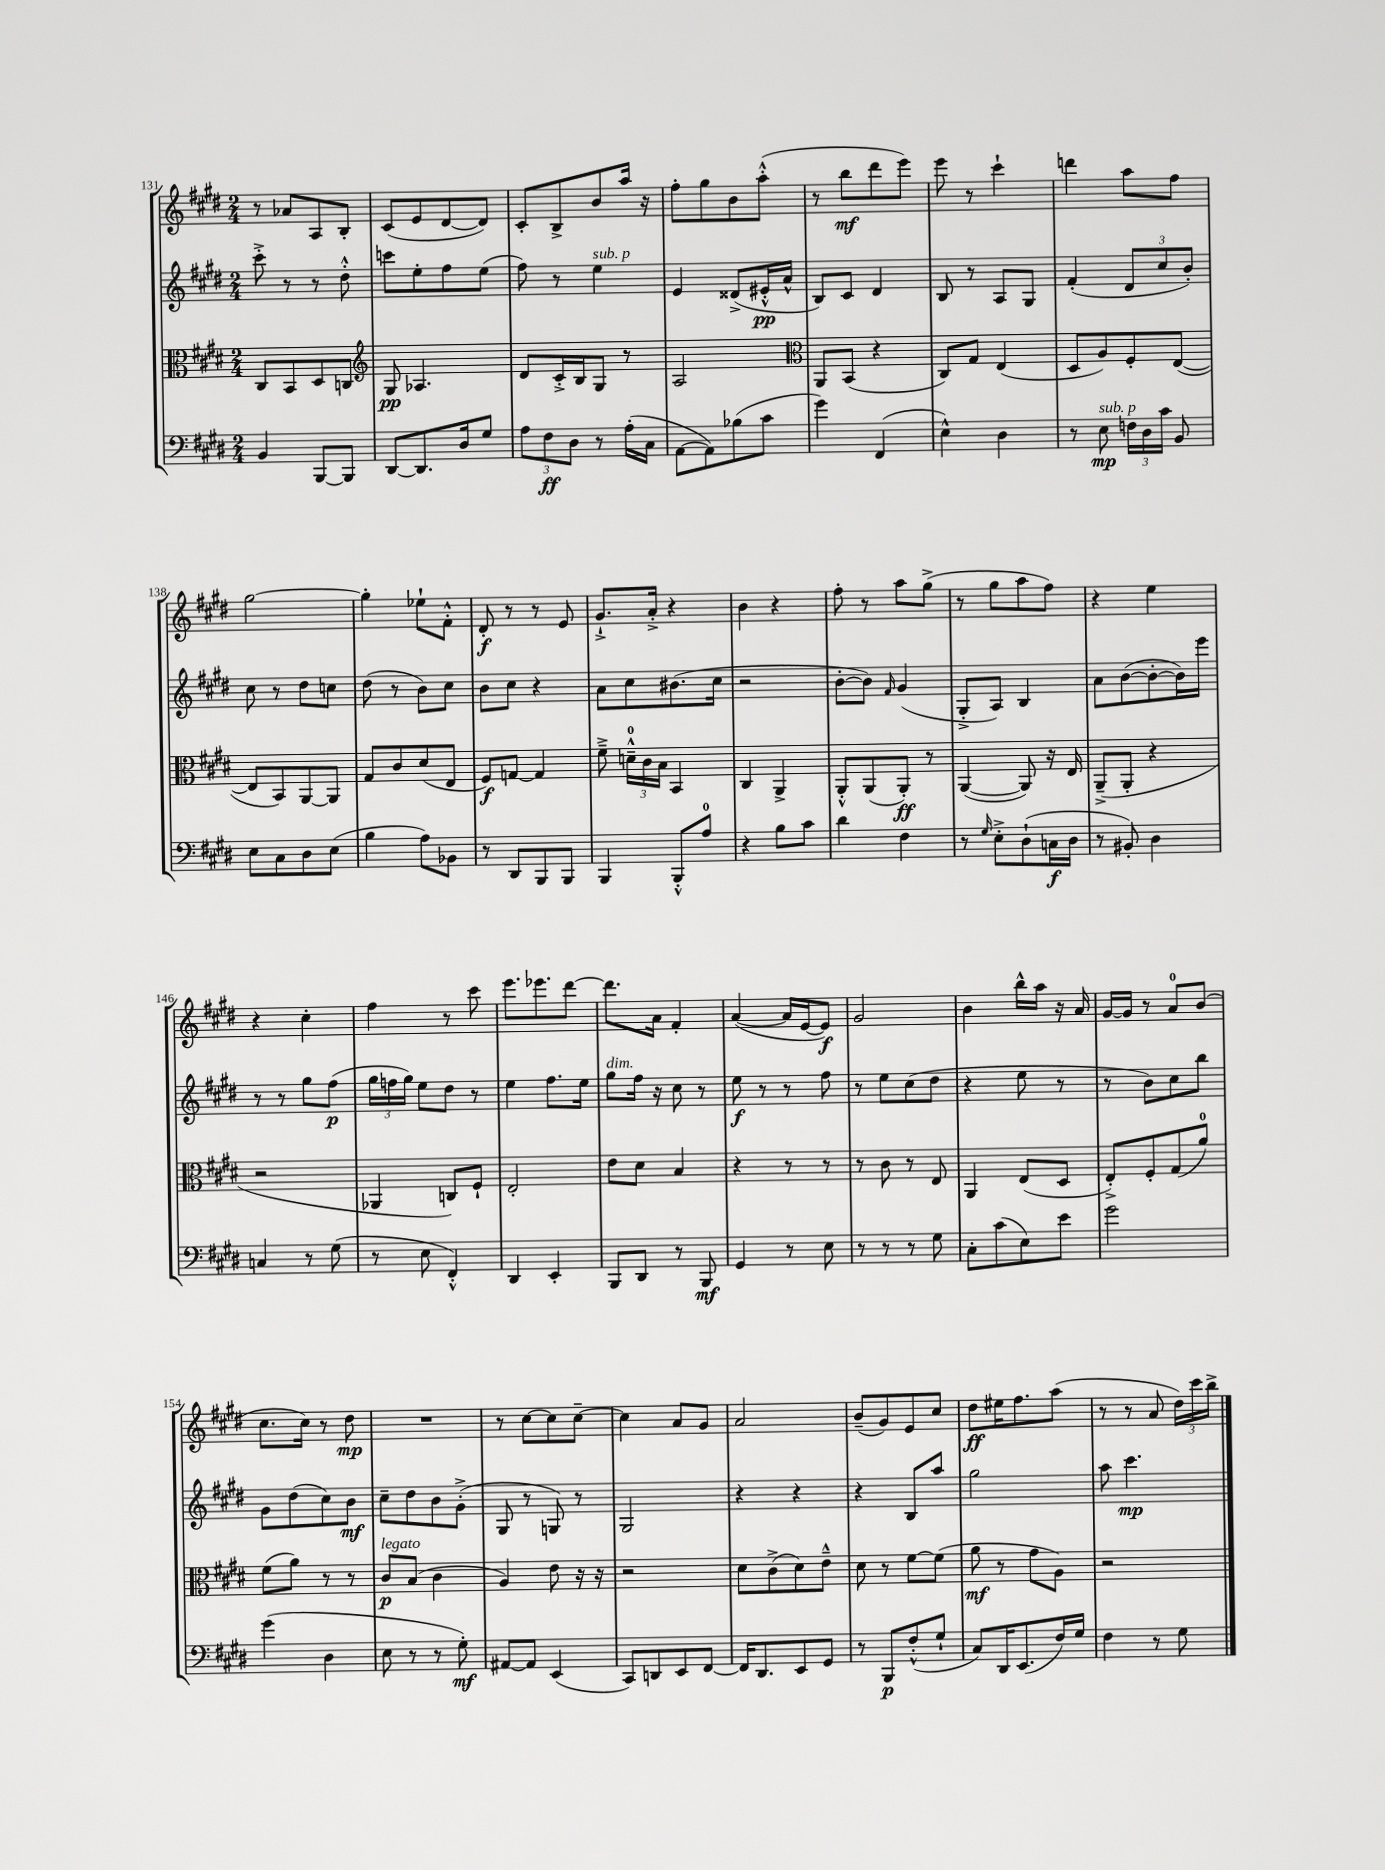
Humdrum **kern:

**kern	**kern	**kern	**kern
*staff4	*staff3	*staff2	*staff1
*clefF4	*clefC3	*clefG2	*clefG2
*k[f#c#g#d#]	*k[f#c#g#d#]	*k[f#c#g#d#]	*k[f#c#g#d#]
*M2/4	*M2/4	*M2/4	*M2/4
4BB/	8C#/L	8ccc#'^\	8r
.	8BB/	8r	8a-/L
[8BBB/L	8D#/	8r	8A/
8BBB/]J	8C/J	8dd#'^^\	8B'/J
=	=	=	=
*	*clefG2	*	*
[8DD#/L	8G#/	8ccc\L	(8c#/L
8.DD#/]	4.A-/	8ee'\	8e/
.	.	8ff#\	[8d#/
16D#/k	.	.	.
8G#/J	.	(8ee\J	8d#/]J)
=	=	=	=
12A\L	8d#/L	8ff#\)	8c#'/L
12F#\	.	.	.
.	16c#'^/L	8r	8B^/
12D#\J	.	.	.
.	16B/J	.	.
8r	8G#/J	4ee\	8b/
(16A'\LL	8r	.	16aa/Jk
16C#\JJ	.	.	16r
=	=	=	=
[8AA\L	2A/	4e/	8ff#'\L
8AA\])	.	.	8gg#\
(8B-\	.	(8d##^/L	8b\
8c#\J	.	16e#'^^/L	(8aa'^^\J
.	.	16a^^/JJ	.
=	=	=	=
*	*clefC3	*	*
4g#\)	8AA/L	8B/L)	8r
.	(8BB/J	8c#/J	8bb\L
(4FF#/	4r	4d#/	8ddd#\
.	.	.	8eee\J)
=	=	=	=
4E^^\)	8C#/L)	8B/	8eee\
.	8G#/J	8r	8r
4D#\	(4E/	8A/L	4ccc#`\
.	.	8G#/J	.
=	=	=	=
8r	8D#/L	(4f#'/	4ddd\
8E\	8A/)	.	.
24F\LL	8F#'/	12d#/L	8aa\L
24D#\	.	.	.
24c#\JJ	.	12cc#/	.
8BB/	([8E/J	.	8ff#\J
.	.	12b'/J)	.
=	=	=	=
8E\L	8E/]L	8cc#\	[2gg#\
8C#\	8BB/)	8r	.
8D#\	[8AA/	8dd#\L	.
(8E\J	8AA/]J	8cc\J	.
=	=	=	=
4B\	8G#/L	(8dd#\	4gg#'\]
.	8c#/	8r	.
8A\L)	(8d#/	8b\L)	8ee-`\L
8BB-\J	8E/J	8cc#\J	8f#'^^\J
=	=	=	=
8r	8F#/L)	8b\L	8d#'/
8DD#/L	[8G/J	8cc#\J	8r
8BBB/	4G/]	4r	8r
8BBB/J	.	.	8e/
=	=	=	=
4BBB/	8f#~^\	8a\L	8.g#`^/L
.	24d~^^\LL	8cc#\	.
.	24c#\	.	.
.	.	.	16a'^/Jk
.	24B\JJ	.	.
8BBB'^^/L	4BB/	(8.b#\	4r
8A/J	.	.	.
.	.	16cc#\Jk	.
=	=	=	=
4r	4C#/	2r	4b\
8B\L	4AA^/	.	4r
8c#\J	.	.	.
=	=	=	=
4d#\	8AA'^^/L	[8b'\L	8ff#'\
.	(8AA/	8b\]J)	8r
.	.	16qqf#/	.
4F#\	8AA'/J)	(4g#/	8aa\L
.	8r	.	(8gg#^\J
=	=	=	=
8r	([4AA/	8G#'^/L	8r
16qqG#/	.	.	.
8E'^\L	.	8A/J)	8gg#\L
(8D#`\	8AA/])	4B/	8aa\
16C\L	16r	.	8ff#\J)
16D#\JJ	16E/	.	.
=	=	=	=
8r	(8AA~^/L	8a\L	4r
8BB#'/)	8AA'/J	([8b\	.
4D#\	4r	8b'\_	4ee\
.	.	16b\]L)	.
.	.	16eee\JJ	.
=	=	=	=
4C/	2r	8r	4r
.	.	8r	.
8r	.	8gg#\L	4cc#'\
(8G#\	.	(8ff#\J	.
=	=	=	=
8r	4AA-/	24gg#\LL	4ff#\
.	.	24ff\	.
.	.	24gg#\JJ)	.
8E\	.	8ee\L	.
4FF#'^^/)	8C/L)	8dd#\J	8r
.	8F#`/J	8r	8ccc#\
=	=	=	=
4DD#/	2E'/	4ee\	8.eee\L
.	.	.	8.eee-\
4EE'/	.	8.ff#\L	.
.	.	.	[8ddd#\J
.	.	16ee\Jk	.
=	=	=	=
8BBB/L	8e\L	8gg#\L	8.ddd#\]L
8DD#/J	8d#\J	16ff#\Jk	.
.	.	16r	16a\Jk
8r	4B/	8cc#\	4f#'/
8BBB/	.	8r	.
=	=	=	=
4GG#/	4r	8ee\	([4a/
.	.	8r	.
8r	8r	8r	16a/]LL
.	.	.	[16e/J
8E\	8r	8ff#\	8e/]J)
=	=	=	=
8r	8r	8r	2g#/
8r	8c#\	8ee\L	.
8r	8r	(8cc#\	.
8G#\	8E/	8dd#\J	.
=	=	=	=
8C#'\L	4AA/	4r	4b\
(8c#\	.	.	.
8E\)	(8E/L	8ee\	16bb^^\LL
.	.	.	16aa\JJ
8e\J	8D#/J	8r	16r
.	.	.	16a/
=	=	=	=
2g#\	8E'^/L)	8r	[16g#/LL
.	.	.	16g#/]JJ
.	8F#'/	8b\L)	8r
.	(8G#/	8cc#\	8a/L
.	8a/J)	8bb\J	(8b/J
=	=	=	=
(4g#\	(8f#\L	8g#\L	8.cc#\L
.	8a\J)	(8dd#\	.
.	.	.	16cc#\Jk)
4D#\	8r	8cc#\)	8r
.	8r	8b\J	8dd#\
=	=	=	=
8E\	8c#/L	8cc#~\L	2r
8r	(8B/J	8dd#\	.
8r	4c#\	8b\	.
8G#'\)	.	(8g#'^\J	.
=	=	=	=
[8AA#/L	4A/)	8G#/	8r
8AA#/]J	.	8r	[8cc#\L
(4EE/	8e\	8G/)	8cc#\]
.	16r	8r	[8cc#~\J
.	16r	.	.
=	=	=	=
8CC#/L)	2r	2G#/	4cc#\]
8DD/	.	.	.
8EE/	.	.	8a/L
[8FF#/J	.	.	8g#/J
=	=	=	=
16FF#/]LK	8d#\L	4r	2a/
8.DD#/	.	.	.
.	(8c#^\	.	.
8EE/	8d#\)	4r	.
8GG#/J	8e~^^\J	.	.
=	=	=	=
8r	8d#\	4r	(8b~/L
8BBB/L	8r	.	8g#/)
(8F#'^^/	[8f#\L	8B/L	8e/
8G#`/J	(8f#\]J	8aa/J	8cc#/J
=	=	=	=
8C#/L)	8a\	2gg#\	8dd#\L
16DD#/K	8r	.	16ee#\K
(8.EE/	.	.	8.ff#\
.	8g#\L	.	.
16F#/L)	8A\J)	.	(8aa\J
16G#/JJ	.	.	.
=	=	=	=
4F#\	2r	8aa\	8r
.	.	4.ccc#\	8r
8r	.	.	8a/
8G#\	.	.	24dd#\LL)
.	.	.	24ccc#\
.	.	.	24bb^\JJ
==	==	==	==
*-	*-	*-	*-
